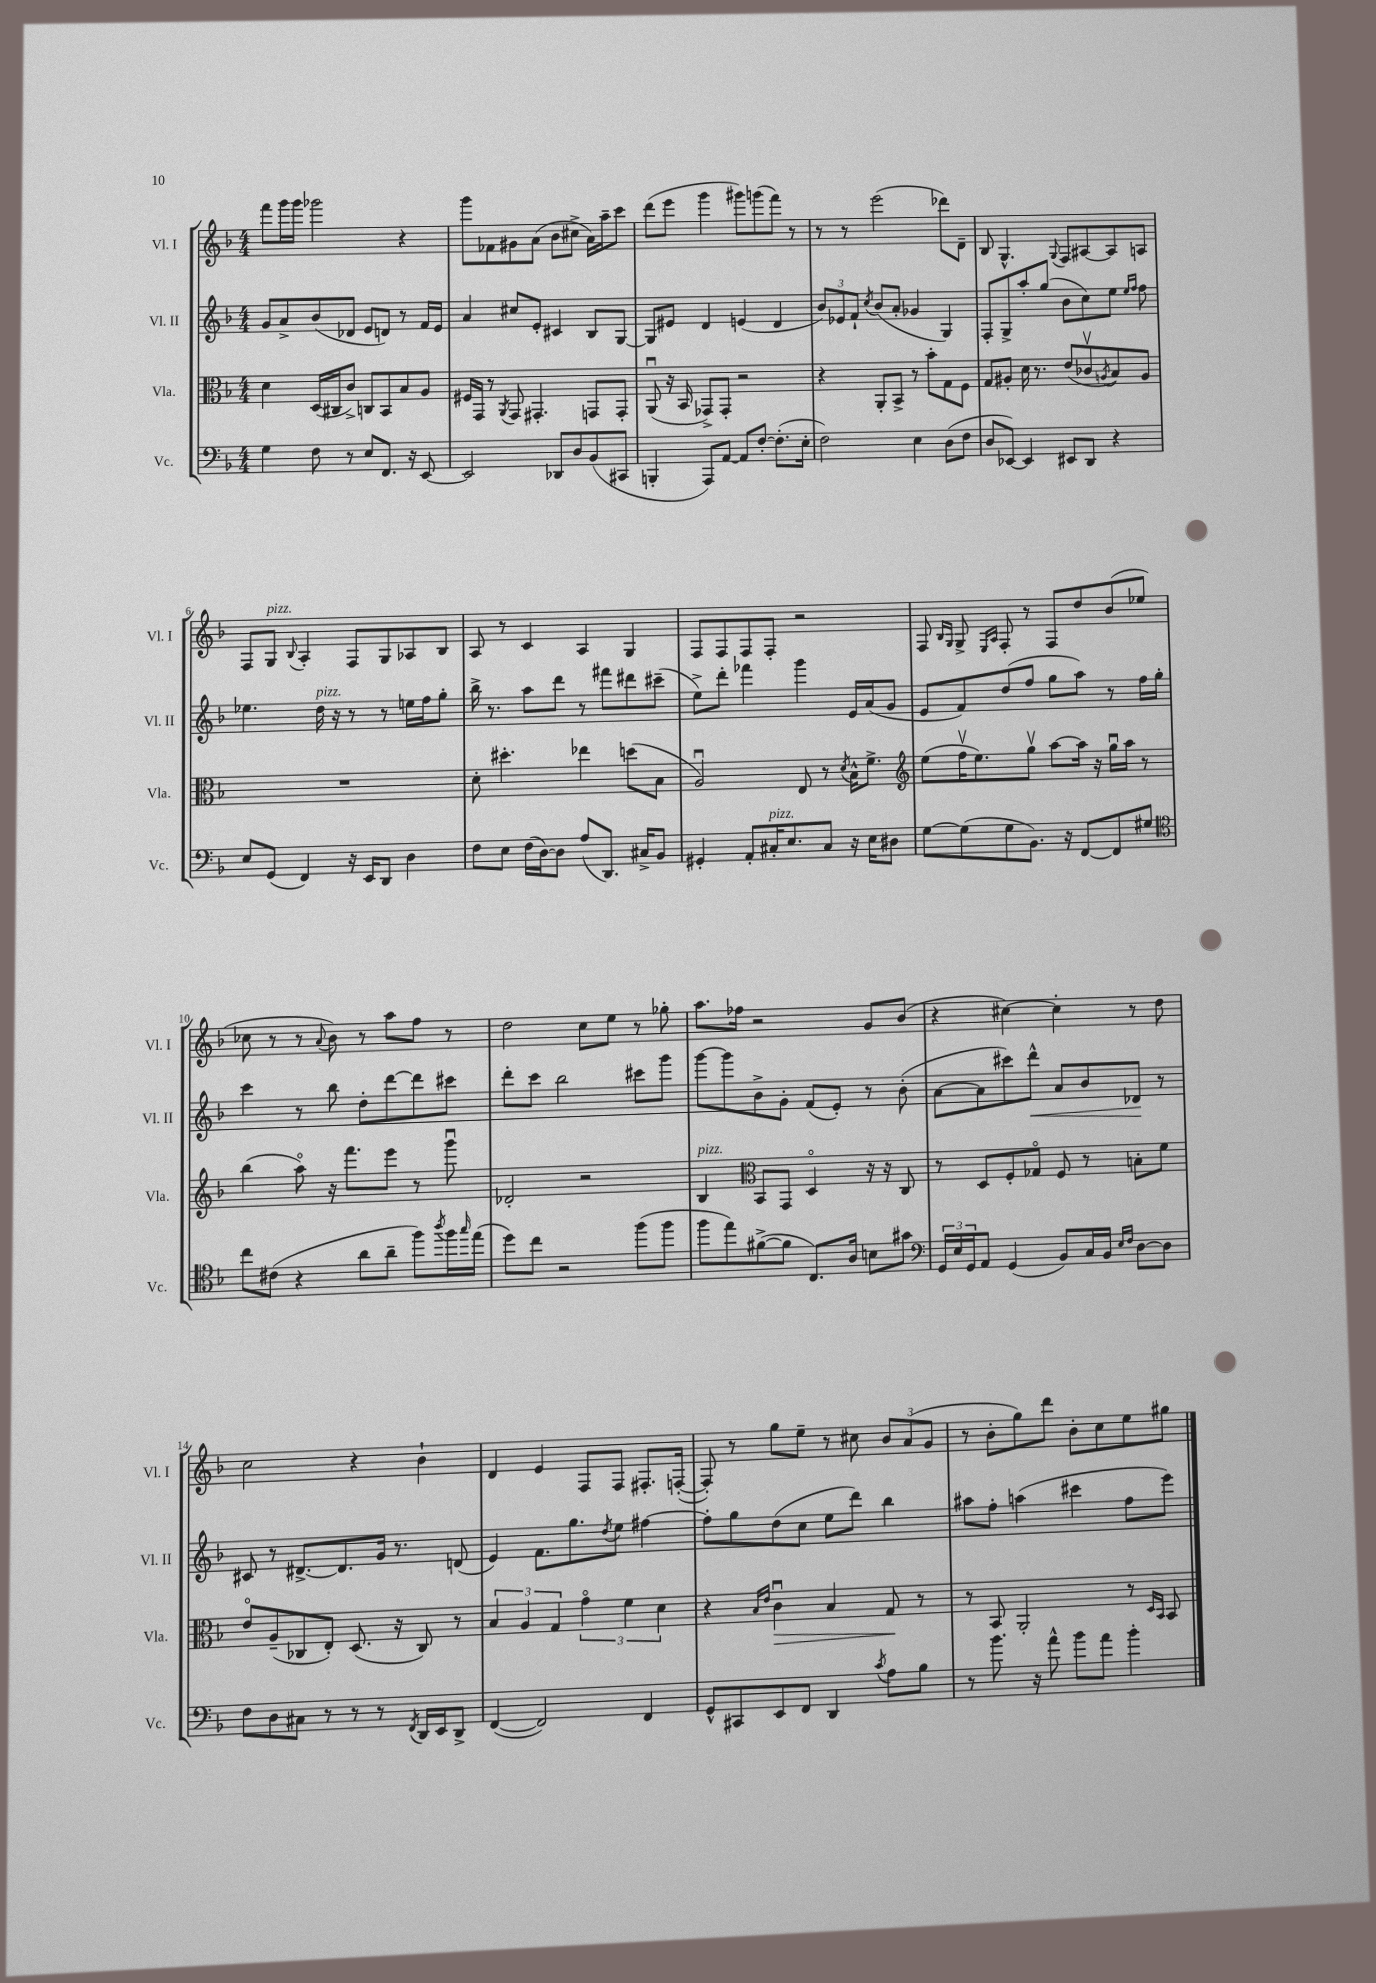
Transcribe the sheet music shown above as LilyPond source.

<<
\new StaffGroup <<
\new Staff = "s0" \with { instrumentName = "Vl. I" shortInstrumentName = "Vl. I" } {
    \clef treble \key f \major \numericTimeSignature \time 4/4
    f'''8 g'''16 g'''16 ges'''2 r4 |
    g'''8 fes'8 gis'8 a'8( bes'8 cis''8-> a'16) a''16-- c'''8 |
    d'''8( e'''8 g'''4 gis'''8) g'''8( f'''8) r8 |
    r8 r8 e'''2( des'''8) d'8-- |
    bes8 g4.-^ \appoggiatura { g8 } f8 ais8~ ais8 a8 |
    f8 g8^\markup { \italic "pizz." } \appoggiatura { bes8 } a4-. f8 g8 aes8 bes8 |
    a8 r8 c'4 a4 g4 |
    f8 f8 f8 f8-. r2 |
    f8 \grace { bes16 g16 } g8-> \grace { e16 a16 } f8-. r8 f8 d''8 bes'8( ees''8 |
    ces''8 r8 r8 \appoggiatura { a'8 } bes'8) r8 a''8 f''8 r8 |
    d''2 c''8 e''8 r8 ges''8-. |
    a''8. fes''16 r2 g'8 bes'8( |
    r4 cis''4~) cis''4-. r8 d''8 |
    c''2 r4 bes'4-! |
    d'4 e'4 f8 f8 fis8.-. f16~-.( |
    f8-.) r8 g''8 e''8-- r8 cis''8 \tuplet 3/2 { bes'8 a'8( g'8 } |
    r8 bes'8-. g''8) d'''8 bes'8-. c''8 e''8 gis''8 \bar "|." |
}
\new Staff = "s1" \with { instrumentName = "Vl. II" shortInstrumentName = "Vl. II" } {
    \clef treble \key f \major \numericTimeSignature \time 4/4
    g'8 a'8-> bes'8( des'8 e'8 d'8) r8 f'16 e'16 |
    a'4 cis''8 e'8-. cis'4 bes8 g8~ |
    g8 eis'8 d'4 e'4( d'4 |
    \tuplet 3/2 { bes'8) ees'8 f'8-! } \acciaccatura { c''8 } bes'8( a'8-. ges'4 g4) |
    f8-. g8-> a''8-. g''8( bes'8 c''8) e''8 \grace { e''16 f''16 } f''8 |
    ees''4. d''16^\markup { \italic "pizz." } r16 r8 r8 e''16 f''16 g''8-. |
    bes''16-> r8. a''8 d'''8 r8 fis'''8 dis'''8 cis'''8--( |
    e''8->) d'''8-. fes'''4 g'''4 e'16 a'16( g'8 |
    e'8 f'8) d''8( f''8 g''8 a''8) r8 f''16 g''16-. |
    c'''4 r8 bes''8 d''8-. d'''8~ d'''8 cis'''8 |
    d'''8-. c'''8 bes''2 cis'''8 g'''8 |
    g'''8~ g'''8 bes'8-> g'8-. f'8( e'8-.) r8 bes'8-.( |
    a'8~ a'8 cis'''8) d'''8-^\< a'8 bes'8 des'8\! r8 |
    cis'8 r8 dis'8.~-> dis'8. g'16 r8. d'8( |
    e'4) f'8. g''8. \acciaccatura { d''8 } e''8 fis''4~ |
    fis''8-. g''8 d''8( c''8 e''8 d'''8) bes''4 |
    ais''8 f''8-. a''4( cis'''4 f''8 e'''8) \bar "|." |
}
\new Staff = "s2" \with { instrumentName = "Vla." shortInstrumentName = "Vla." } {
    \clef alto \key f \major \numericTimeSignature \time 4/4
    d'4 d16( cis16 c'8->) c8 bes,8 bes8 a8 |
    fis16 g,16 r8 \acciaccatura { a,8 } g,8 gis,4.-. g,8 g,8-. |
    a,8\downbow( r16 bes,16 ges,8->) ges,8-. r2 |
    r4 a,8-. bes,8-> r8 bes'8-. g8 f8 |
    g8 ais8-. d'16 r8. e'8( ces'8\upbow \acciaccatura { a8 } bes8) a8 |
    R1 |
    d'8-. dis''4.-. ees''4 d''8( bes8 |
    a2\downbow) e8 r8 \acciaccatura { d'8 } bes16-^ f'8.-> |
    \clef treble e''8( f''16\upbow e''8.) g''8\upbow a''8~ a''16 r16 g''16\downbow a''16 r8 |
    bes''4( a''8\flageolet) r16 f'''8. e'''8 r8 g'''8\downbow |
    des'2-. r2 |
    bes4^\markup { \italic "pizz." } \clef alto bes,8 g,8 d4\flageolet r16 r16 c8 |
    r8 d8 f8-. ges8\flageolet f8 r8 b8-. f'8 |
    e'8\flageolet a8--( ces8 e8-.) d8.( r16 ces8) r8 |
    \tuplet 3/2 { bes4 a4 g4 } \tuplet 3/2 { g'4\flageolet f'4 d'4 } |
    r4 \grace { bes16 e'16 } c'4\downbow\> bes4 g8\! r8 |
    r8 bes,8 a,2-. r8 \grace { d16 bes,16 } bes,8 \bar "|." |
}
\new Staff = "s3" \with { instrumentName = "Vc." shortInstrumentName = "Vc." } {
    \clef bass \key f \major \numericTimeSignature \time 4/4
    g4 f8 r8 e8 f,8. r16 e,8~ |
    e,2 des,8 d8 bes,8( cis,8 |
    b,,4-. a,,8) a,8~ a,8 f8~-. f8.-.( e16-. |
    f2) e4 d8( f8 |
    d8 ees,8~) ees,4 eis,8 d,8 r4 |
    e8 g,8( f,4) r16 e,16 d,8 d4 |
    f8 e8 f16( d16~) d8 a8( d,8.) cis16-> bes,8 |
    gis,4-. a,8-. cis16-.^\markup { \italic "pizz." } e8. cis8 r16 e16 dis8 |
    g8~ g8( g8 bes,8.) r16 f,8~ f,8 gis8 |
    \clef tenor c''8 cis'8( r4 a'8 a'8-- f''8) \acciaccatura { a''8 } f''16 \grace { g''16 } e''16( |
    d''8) c''8 r2 f''8( f''8 |
    f''8 e''8) fis'8~->( fis'8 c8.) a16 b8 gis'8 |
    \clef bass \tuplet 3/2 { g,16 e16 g,16 } a,8 g,4( bes,8) c16 bes,16 \grace { e16 f16 } d8~ d8 |
    f8 d8 cis8 r8 r8 r8 \acciaccatura { f,8 } d,16 e,16 d,8-> |
    f,4~( f,2) f,4 |
    g,8-^ cis,8 e,8 f,8 d,4 \acciaccatura { c'8 } a8 bes8 |
    r8 bes'8. r16 a'8-^ bes'8 a'8 bes'4-. \bar "|." |
}
>>
>>
